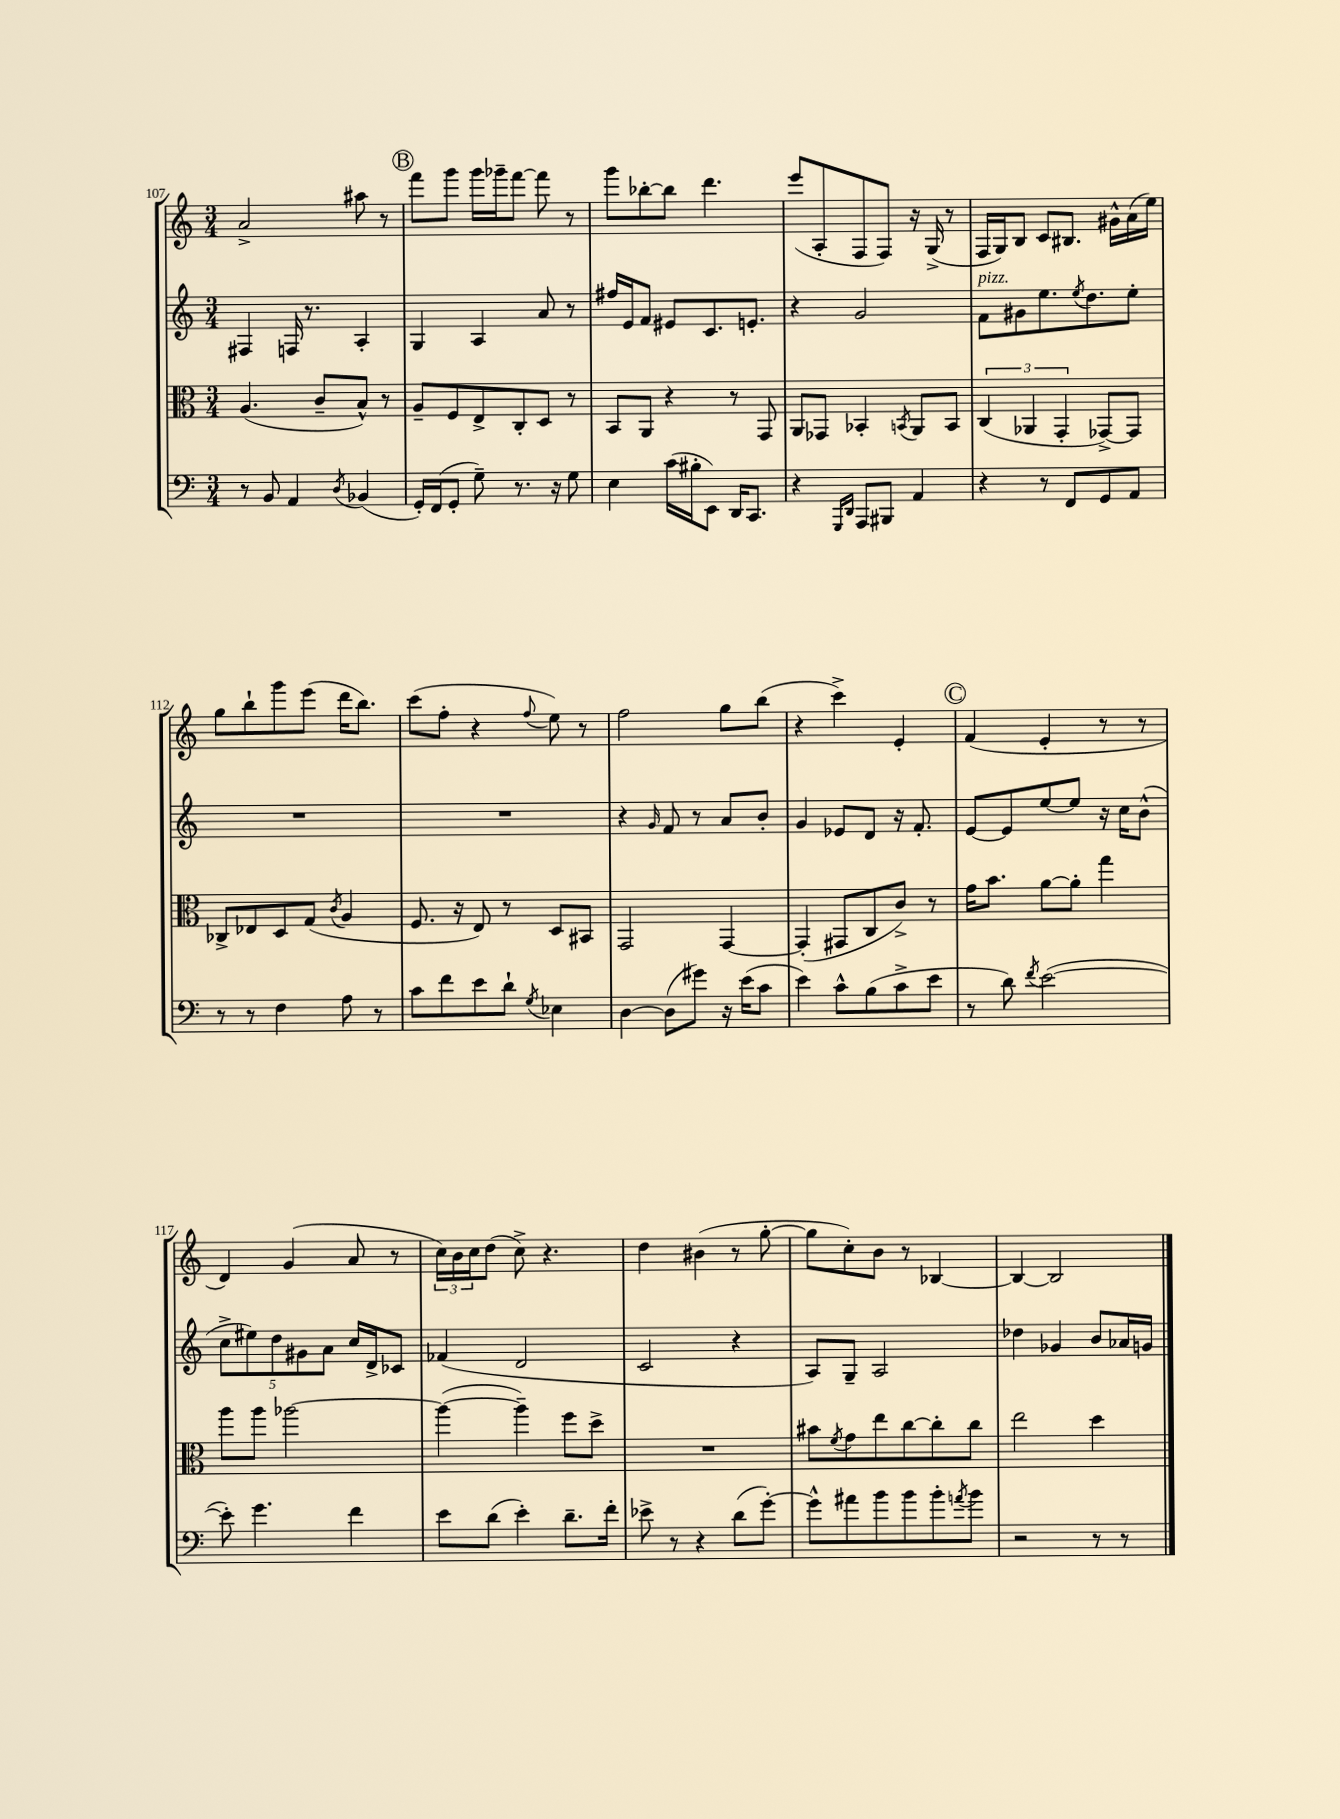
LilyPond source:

<<
\new StaffGroup <<
\new Staff = "s0" {
    \clef treble \key c \major \numericTimeSignature \time 3/4
    a'2-> ais''8 r8 |
    \mark \markup { \circle "B" } f'''8 g'''8 g'''16 ges'''16-- f'''8~ f'''8 r8 |
    g'''8 bes''8~-. bes''8 d'''4. |
    e'''8( a8-. f8 f8) r16 g16->( r8 |
    f16 g16) b8 c'8 bis8. gis'16-^ a'16( e''16) |
    g''8 b''8-! g'''8 e'''8( d'''16 b''8.) |
    c'''8( f''8-. r4 \appoggiatura { f''8 } e''8) r8 |
    f''2 g''8 b''8( |
    r4 c'''4->) e'4-. |
    \mark \markup { \circle "C" } f'4( e'4-. r8 r8 |
    d'4) g'4( a'8 r8 |
    \tuplet 3/2 { c''16) b'16 c''16 } d''8( c''8->) r4. |
    d''4 bis'4( r8 g''8~-. |
    g''8 c''8-.) b'8 r8 bes4~ |
    bes4~ bes2 \bar "|." |
}
\new Staff = "s1" {
    \clef treble \key c \major \numericTimeSignature \time 3/4
    fis4 f16 r8. a4-. |
    \mark \markup { \circle "B" } g4 a4 a'8 r8 |
    fis''16 e'16 f'8 eis'8 c'8. e'8.-. |
    r4 g'2 |
    f'8^\markup { \italic "pizz." } gis'8 e''8. \acciaccatura { e''8 } d''8. e''8-. |
    R2. |
    R2. |
    r4 \grace { g'16 } f'8 r8 a'8 b'8-. |
    g'4 ees'8 d'8 r16 f'8.-. |
    \mark \markup { \circle "C" } e'8~ e'8 e''8~ e''8 r16 c''16 b'8-^( |
    \tuplet 5/4 { c''8-> eis''8) d''8 gis'8 a'8 } c''16 d'16-> ces'8 |
    fes'4( d'2 |
    c'2 r4 |
    a8) g8-- a2 |
    des''4 ges'4 b'8 aes'16 g'16 \bar "|." |
}
\new Staff = "s2" {
    \clef alto \key c \major \numericTimeSignature \time 3/4
    a4.( c'8-- b8-^) r8 |
    \mark \markup { \circle "B" } a8-- f8 e8-> c8-. d8 r8 |
    b,8 a,8 r4 r8 g,8 |
    a,8 ges,8 bes,4-. \acciaccatura { b,8 } a,8 b,8 |
    \tuplet 3/2 { c4( aes,4 g,4-. } ges,8~->) ges,8 |
    ces8-> ees8 d8 g8( \acciaccatura { c'8 } a4 |
    f8. r16 e8) r8 d8 bis,8 |
    g,2 g,4~ |
    g,4-.( gis,8 c8 c'8->) r8 |
    \mark \markup { \circle "C" } g'16 b'8. a'8~ a'8-. g''4 |
    a''8 a''8 aes''2~ |
    aes''4~( aes''4--) f''8 d''8-> |
    R2. |
    bis'8 \acciaccatura { f'8 } g'8 e''8 c''8~ c''8-. c''8 |
    e''2 d''4 \bar "|." |
}
\new Staff = "s3" {
    \clef bass \key c \major \numericTimeSignature \time 3/4
    r8 b,8 a,4 \acciaccatura { d8 } bes,4( |
    \mark \markup { \circle "B" } g,16-.) f,16( g,8-. g8--) r8. r16 g8 |
    e4 c'16( bis16-. e,8) d,16 c,8. |
    r4 \grace { g,,16 d,16 } a,,8 bis,,8 a,4 |
    r4 r8 f,8 g,8 a,8 |
    r8 r8 f4 a8 r8 |
    c'8 f'8 e'8 d'8-! \acciaccatura { g8 } ees4 |
    d4~ d8( gis'8) r16 e'16( c'8 |
    e'4) c'8-^ b8( c'8-> e'8 |
    \mark \markup { \circle "C" } r8 d'8) \acciaccatura { f'8 } e'2~( |
    e'8-.) g'4. f'4 |
    e'8 d'8( e'4-.) d'8.-- f'16-. |
    ees'8-> r8 r4 d'8( g'8~-.) |
    g'8-^ ais'8 b'8 b'8 b'8-. \acciaccatura { a'8 } b'8 |
    r2 r8 r8 \bar "|." |
}
>>
>>
\layout { \context { \Score currentBarNumber = #107 } }
